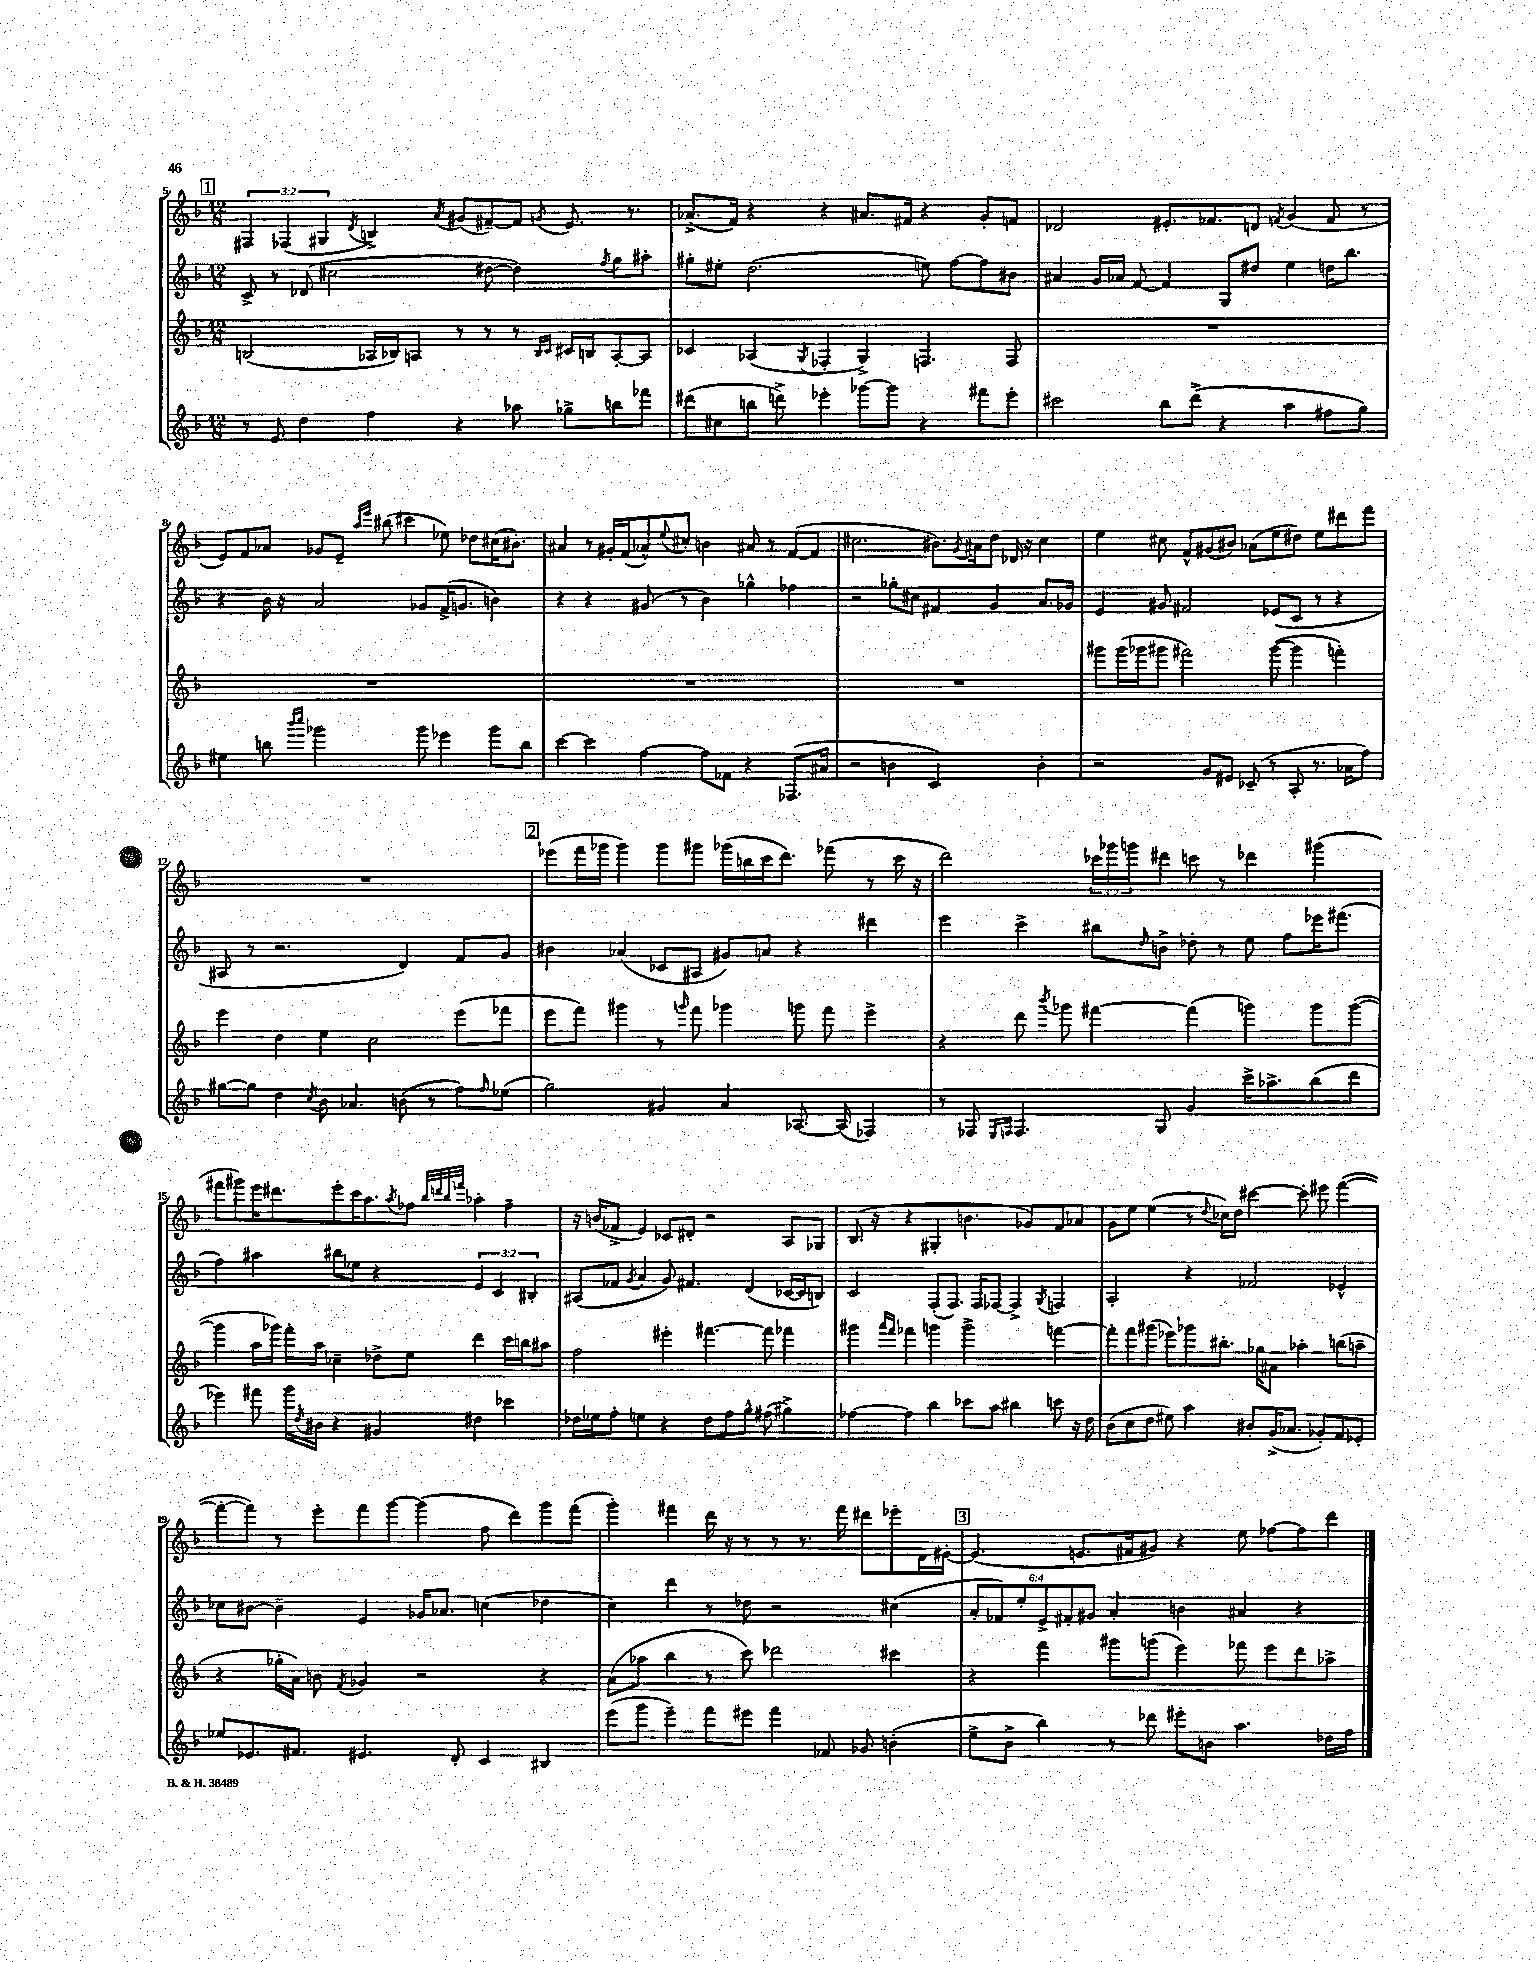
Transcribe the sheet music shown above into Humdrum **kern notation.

**kern	**kern	**kern	**kern
*staff4	*staff3	*staff2	*staff1
*clefG2	*clefG2	*clefG2	*clefG2
*k[b-]	*k[b-]	*k[b-]	*k[b-]
*M12/8	*M12/8	*M12/8	*M12/8
8r	(2B	8c^	6F#
8e	.	8r	.
.	.	.	(6F-
4dd	.	(8d-	.
.	.	.	6G#
.	.	2cc#	.
.	.	.	8qd
4ff	16A-	.	4B^)
.	16B-)	.	.
.	8A	.	.
.	.	.	8qa
4r	8r	.	(8g#
.	8r	[8dd#	[8f#~)
8aa-	8r	4dd#])	8f#]
.	16qqB-	.	.
.	16qqc	.	8qg
8gg-^	16c#	.	8.e
.	16B	.	.
.	.	8qff	.
8bb	[8A'	8gg	.
.	.	.	8.r
8fff-	8A]	8aa#'	.
=	=	=	=
(8ddd#	4c-	8gg#'	(8.a-^
8cc#	.	8ee#'	.
.	.	.	16f)
8bb	(4A-	(2.dd	4r
8ddd^)	.	.	.
.	8qG	.	.
4eee-'	4F-'	.	4r
[8ggg-	4G^)	.	8.a#
8ggg-]	.	.	.
.	.	.	16f#
4r	4.F	8ee)	4r
.	.	[8ff	.
8fff#	.	8ff]	8g'
8eee-'	8F	8b#	8f
=	=	=	=
2ccc#	1.r	4a#	2d-
.	.	16g	.
.	.	16a-	.
.	.	[8f	.
8bb-	.	4f]	8.e#'
(8ddd^	.	.	.
.	.	.	8.f-
4r	.	8G	.
.	.	8dd#	8d
.	.	.	8qf
4aa	.	4ee	(4g
8ff#	.	16dd	8f
.	.	8.bb-	.
8gg)	.	.	8r
=	=	=	=
4ee#	1.r	4r	8e)
.	.	.	8f
8bb	.	16b-	8a-
.	.	16r	.
16qqbbb-	.	.	.
16qqcccc	.	.	.
2ggg-	.	2a	8g-
.	.	.	8e~
.	.	.	16qqaa
.	.	.	16qqeee
.	.	.	(8bb#
.	.	.	4ccc#
8ggg-	.	8g-	.
4eee-	.	(16f^	8ee-)
.	.	8.g	.
.	.	.	8dd-
8ggg-	.	4b)	(16cc#
.	.	.	8.b#')
8bb	.	.	.
=	=	=	=
[4ccc	1.r	4r	4a#
4ccc]	.	4r	8r
.	.	.	16g#'
.	.	.	(16f
[4ff	.	(8g#	8a-^^)
.	.	.	8qqee
.	.	8r	8cc#'
8ff]	.	4b-)	4b
8f-	.	.	.
4r	.	4gg-^^	8a#
.	.	.	8r
(8.F-	.	4ff-	([8f
.	.	.	8f]
16a#	.	.	.
=	=	=	=
2r	1.r	2r	2.cc#
4b	.	8gg-'	.
.	.	8cc#	.
2c)	.	4f#	8.b#)
.	.	.	8qg
.	.	.	16a#
.	.	4g	8dd
.	.	.	16d-
.	.	.	16r
4b'	.	8.a	4cc#
.	.	16g-	.
=	=	=	=
2r	8ggg#	4e	4ee
.	(16ggg#	.	.
.	16ggg-	.	.
.	8ggg#	8g#	8cc#
.	2fff#)	2f#	8f^^
8g	.	.	(8g#
8e#	.	.	8b#)
(8c-~	.	.	(8a-
8r	([8ggg#	(8e-	8ee
8A'	4ggg#]	8c	8dd#)
8.r	.	8r	8ee
.	4fff')	4r	8ddd#
16a-	.	.	.
8ff)	.	.	8fff
=	=	=	=
[8gg#	4eee	8A#	1.r
8gg#]	.	8r	.
4dd	4dd	2.r	.
8qcc	.	.	.
8b-	4ee	.	.
4.a-	.	.	.
.	2cc	.	.
(8b	.	4d)	.
8r	.	.	.
8ff)	(8eee	8f	.
16qqff	.	.	.
(8ee-	8fff-	8g	.
=	=	=	=
2gg)	8eee	4b#	(8eee-
.	8fff)	.	16fff
.	.	.	16ggg-
.	4ggg#	(4a-	4ggg-)
4g#	8r	8c-	8ggg-
.	16qqggg	.	.
.	8fff	8A#	8ggg#
4a	4ggg-	8g#)	(16ggg-
.	.	.	16bb
.	.	8a	16ccc
.	.	.	8.ddd)
[8.A-	8ggg	4r	.
.	8fff	.	(8fff-
(16A-]	.	.	.
4F-)	4eee^	4ddd#	8r
.	.	.	16ccc
.	.	.	16r
=	=	=	=
8r	4r	4eee	2ddd)
8F-	.	.	.
16qqE	.	.	.
16qqF	.	.	.
4.F	8ddd	4ccc^	.
.	8qbbb-	.	.
.	8ggg-	.	.
.	[4fff#	8bb#	24ccc-
.	.	.	24ggg-
.	.	.	24ggg
.	.	16qqdd	.
8G	.	8b^	8ddd#
4g	(4fff#]	8dd-'	8ccc
.	.	8r	8r
16ccc^	4ggg)	8ee	4ddd-
8.aa-^	.	.	.
.	.	8ff	.
(8bb-	8ggg	16eee-	(4ggg#
.	.	(8.fff#	.
8ddd	([8ggg	.	.
=	=	=	=
4eee-)	4ggg]	4ff)	8fff#
.	.	.	8ggg#)
8fff#	16aa	4aa#	16eee
.	16ggg-)	.	8.ddd#
16ggg	16fff'	.	.
8qdd	.	.	.
16b#	16aa	.	.
4r	4cc-~	8bb#	8eee'
.	.	8ee-	16ccc
.	.	.	8.aa
4g#	8dd-^	4r	.
.	.	.	8qaa
.	8ee	.	8ff-
.	.	.	32qqbb-
.	.	.	32qqddd
.	.	.	32qqbb-
.	.	.	32qqfff
4dd#	4ddd	6e	4aa-'
.	.	6c	.
4ccc-	16ccc	.	4ff-~
.	16bb	.	.
.	.	6B#'	.
.	8aa#	.	.
=	=	=	=
16dd-	2ff	(8A#	16r
16ee-	.	.	(16b
8ff'	.	8f-	8f-^
.	.	8qg	.
4ee	.	4a	4e)
4r	4eee#'	8g)	8c-
.	.	4.f#	8d#'
8dd-	[4.fff#	.	2r
8ff	.	.	.
8gg^^	.	(4d	.
(8ff#	8fff#]	.	.
4gg#^)	4fff-	[16c-	8A
.	.	16c-]	.
.	.	8B)	8G-
=	=	=	=
[4ff-	4ggg#	2c	(8.B-
.	.	.	16r
.	16qqaaa	.	.
.	16qqfff	.	.
4ff-]	4fff-	.	4r
4bb-	4ggg	(8F'	4G#'
.	.	8.F)	.
8ccc-	2ggg^	.	4.b
.	.	16F	.
8aa	.	[8F-	.
4bb#	.	4F-^]	.
.	.	.	8g-)
.	.	8qG	.
8ccc	[4fff	4F	8f
16r	.	.	8a-
16dd	.	.	.
=	=	=	=
(8b-	8fff']	2A'	8g
8cc	8fff	.	8ee
8dd	(8ggg#	.	(4ee
8ee#)	8eee-)	.	.
4aa	8ggg-	4r	8r
.	.	.	8qqdd
.	8.bb#'	.	16cc-)
.	.	.	16dd
8b#'	.	2f-	[4ccc#
.	16gg-	.	.
(16g^	8a#	.	.
8.a-	.	.	.
.	4aa-'	.	8ccc#']
8g-')	.	.	8eee#
8f	(8bb	4e-^^	([4fff
8e-'	8aa~	.	.
=	=	=	=
8ee-	4r	8cc-	8fff'_
8.e-	.	[8b#	8fff])
.	16gg-'	4b#~]	8r
8.f#	16a)	.	.
.	8b	.	8eee'
.	8qf	.	.
4.e#	4g-	4e	8fff
.	.	.	[8ggg
.	2r	16g-	(4ggg]
.	.	8.a-	.
8d'	.	.	.
4c	.	(4cc	8ff
.	.	.	8ddd)
4B#	4r	4dd-	8ggg
.	.	.	(8fff
=	=	=	=
(8eee	(8a	4cc)	4ggg')
8ggg	8aa-	.	.
4eee~)	4bb-	4ddd	4fff#
8fff	8r	8r	16ddd
.	.	.	16r
8eee#	8ccc)	8dd-	8r
4fff	2ddd-	2r	8r
.	.	.	8.r
8f-	.	.	.
.	.	.	16fff#
8g-	.	.	8ddd#
(4b'	4ccc#	(4cc#	8eee-'
.	.	.	16d
.	.	.	[16e#'
=	=	=	=
8ee^	4r	12a'	(4.e#]
.	.	12f-)	.
8b-^	.	.	.
.	.	12ee'	.
4bb-)	4fff	12e^	.
.	.	12f#'	.
.	.	.	8.e
.	.	12g#	.
8r	8ggg#	4a'	.
.	.	.	16f#
8ddd-	(8ggg	.	8g#)
8eee#'	4eee)	4b	4r
8b	.	.	.
4.aa	8fff-	4a#	8ee
.	8eee	.	[8ff-
.	8ddd	4r	8ff-]
16dd-	8aa-^	.	8ddd
16ff	.	.	.
==	==	==	==
*-	*-	*-	*-
